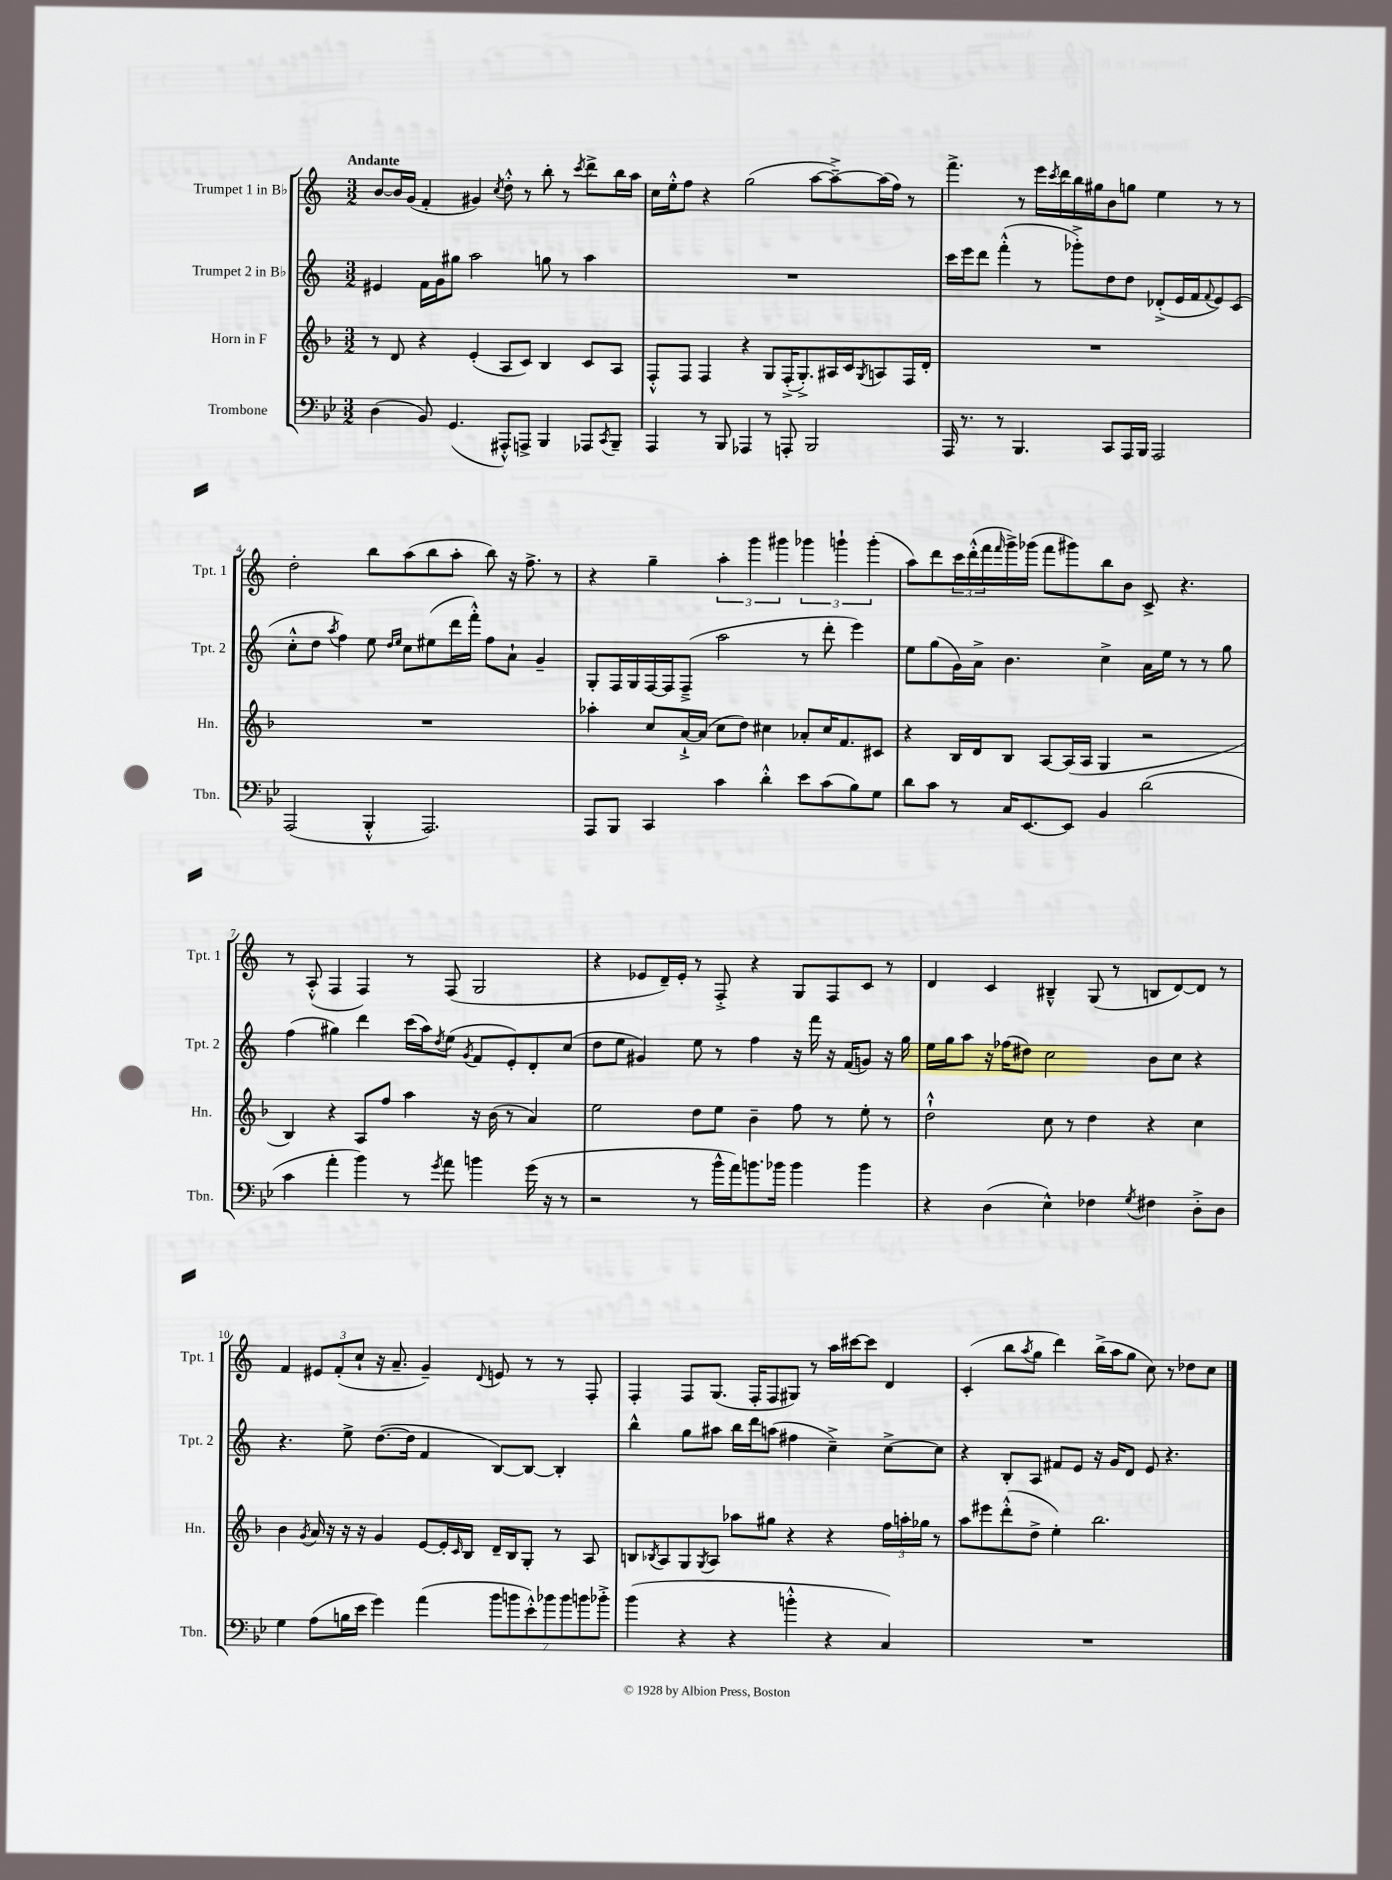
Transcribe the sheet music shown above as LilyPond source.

<<
\new StaffGroup <<
\new Staff = "s0" \with { instrumentName = "Trumpet 1 in Bb" shortInstrumentName = "Tpt. 1" } {
    \clef treble \key c \major \numericTimeSignature \time 3/2 \tempo "Andante"
    b'8~ b'16 g'16( f'4-. gis'4) \acciaccatura { c''8 } d''8-.-^ r8 b''8-. r8 \acciaccatura { c'''8 } d'''8-> b''16 a''16 |
    c''16 e''16-.-^ f''8 r4 g''2( a''8~ a''8~--->) a''16( f''16) r8 |
    f'''4.-> r8 e'''16 \acciaccatura { c'''8 } d'''16 b''16 gis''16 b'8 g''8 e''4 r8 r8 |
    d''2-. b''8 a''8( b''8 a''8-. b''8) r16 f''8.-> r8 |
    r4 g''4-- \tuplet 3/2 { a''4-. g'''4 gis'''4 } \tuplet 3/2 { ges'''4 g'''4-! g'''4-.( } |
    a''8) d'''8 \tuplet 3/2 { c'''16 d'''16-.-^( f'''16 } \grace { f'''16 } g'''16->) ges'''16( f'''8 gis'''8) b''8 b'8 c'8-> r4. |
    r8 a8-.-^( f4 f4) r8 f8( g2 |
    r4 ees'8 d'16--) ees'16-. r8 f8-.-> r4 g8 f8 c'8 r8 |
    d'4 c'4 bis4---^ g8( r8 b8 d'8~) d'8 r8 |
    f'4 \tuplet 3/2 { eis'8 f'8-.( c''8-! } r16 a'8.-- g'4--) \appoggiatura { d'8 } e'8 r8 r8 f8-. |
    f4-. f8 g8.( f16-. f8 gis8) r8 a''16 cis'''16~ cis'''8 d'4 |
    c'4-.( b''8 \acciaccatura { a''8 } g''8 d'''4) b''16->( a''16 g''8 c''8) r8 des''8 c''8 \bar "|." |
}
\new Staff = "s1" \with { instrumentName = "Trumpet 2 in Bb" shortInstrumentName = "Tpt. 2" } {
    \clef treble \key c \major \numericTimeSignature \time 3/2
    eis'4 f'16 g'16 gis''8 a''2 g''8 r8 a''4 |
    R1. |
    c'''16 e'''16 d'''8 f'''4-.-^( r8 ges'''8-.->) d''8 d''8 des'8-.->( e'16 f'16 \appoggiatura { f'8 } e'8) c'8( |
    c''8-.-^ d''8 \acciaccatura { a''8 } f''4) e''8 \grace { d''16 e''16 } c''8 eis''8( d'''16 f'''16-.-^) f''8 a'8-! g'4-- |
    g8-. f16 g16 f16~ f16 f8--->( a''2 r8 d'''8-. e'''4) |
    e''8 g''8( g'16) a'16-> b'4. c''4-> a'16 e''16 r8 r8 g''8 |
    f''4( gis''4) d'''4 c'''16( a''16) \acciaccatura { d''8 } e''8( \acciaccatura { g'8 } f'8 e'8-.) d'8-. c''8( |
    d''8 e''8 gis'4) e''8 r8 f''4 r16 f'''16 r16 f'16( g'8) r16 g''16 |
    e''16 g''16 a''8 r16 fes''16( dis''8) c''2 b'8 c''8 r4 |
    r4. e''8-> d''8.~( d''16 f'4 b8~) b8~ b4-. |
    b''4-^ g''8 ais''8 b''16 d'''16 a''8( fis''4 c''4--->) c''8~-> c''8 |
    r4 b8-. a8 fis'8 e'8 r16 g'16 d'8 e'8 r4. \bar "|." |
}
\new Staff = "s2" \with { instrumentName = "Horn in F" shortInstrumentName = "Hn." } {
    \clef treble \key f \major \numericTimeSignature \time 3/2
    r8 d'8 r4 e'4-.( a8 c'8) bes4 c'8 a8 |
    f8-.-^ f8 f4 r4 g8 f16-.->( g8.-.->) ais16 c'16 \acciaccatura { g8 } a8 f16 d'16-. |
    R1. |
    R1. |
    aes''4-. c''8 a'16~-!-> a'16( c''8 d''8) cis''4 aes'8-. cis''16 f'8. cis'8 |
    r4 bes16 d'16 bes8 a8~ a16( a16 g4 r2 |
    bes4) r4 a8 f''8 a''4 r16 bes'16( r8 a'4) |
    e''2 d''8 e''8 bes'4-- f''8 r8 e''8-. r8 |
    d''2-!-^ c''8 r8 d''4 r4 c''4 |
    bes'4 \acciaccatura { g'8 } a'16 r16 r16 r16 g'4 e'8~ e'16-. \grace { c'16 } bes16 d'16-- bes16 g8-. r8 a8 |
    b8 \acciaccatura { bes8 } a8 g8 \acciaccatura { g8 } a8 aes''8 gis''8 r4 r4 \tuplet 3/2 { f''16 a''16-. ges''16 } r8 |
    a''8 eis'''8 d'''8-.-^( d''8-> e''4-.) bes''2. \bar "|." |
}
\new Staff = "s3" \with { instrumentName = "Trombone" shortInstrumentName = "Tbn." } {
    \clef bass \key bes \major \numericTimeSignature \time 3/2
    d4( bes,8) g,4.( ais,,8-.-^) a,,8-> bes,,4 aes,,8 \acciaccatura { c,8 } bes,,8-- |
    a,,4 r8 bes,,8 aes,,4 r8 a,,8-. bes,,2 |
    a,,16 r8. r8 bes,,4. c,8 a,,16 bes,,16 a,,2 |
    a,,2( bes,,4-.-^ a,,2.) |
    a,,8 bes,,8 c,4 c'4 d'4-.-^ ees'8 c'8( bes8) g8 |
    d'8 c'8 r8 c16 ees,8.~ ees,8 bes,4 d'2( |
    c'4 a'4-. bes'4) r8 \acciaccatura { g'8 } a'8 b'4 g'16( r16 r8 |
    r2 r8 bes'16-^ a'16) b'8. bes'16 bes'4 bes'4 |
    r4 d4( ees4-^) fes4 \acciaccatura { g8 } fis4 d8-.-> d8 |
    g4 a8( b16 ees'16 g'4) a'4( \tuplet 7/4 { bes'8 b'8 ees'8-.-^) bes'8 bes'8 b'8 bes'8-.-> } |
    bes'4( r4 r4 b'4-.-^ r4 c4) |
    R1. \bar "|." |
}
>>
>>
